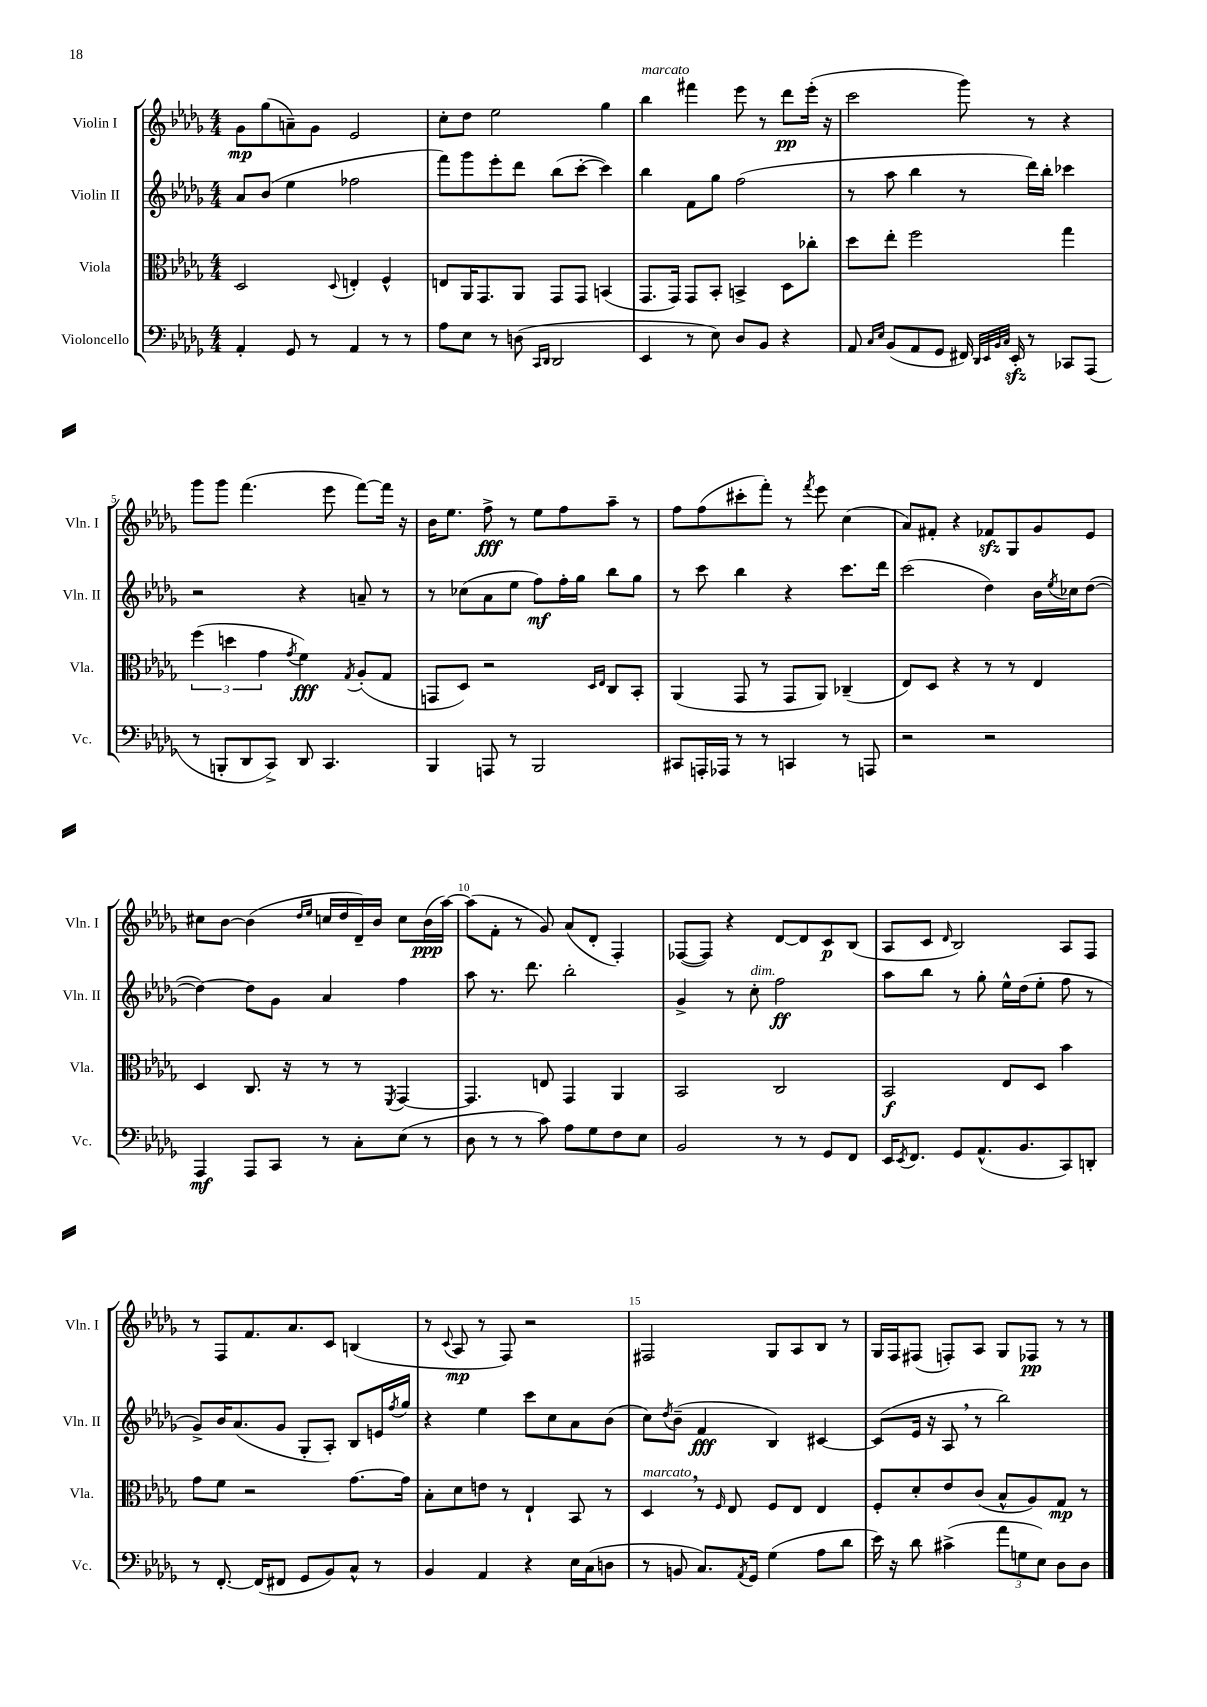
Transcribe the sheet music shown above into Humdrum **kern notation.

**kern	**dynam	**kern	**dynam	**kern	**dynam	**kern	**dynam
*part4	*part4	*part3	*part3	*part2	*part2	*part1	*part1
*staff4	*staff4	*staff3	*staff3	*staff2	*staff2	*staff1	*staff1
*I"Violoncello	*	*I"Viola	*	*I"Violin II	*	*I"Violin I	*
*I'Vc.	*	*I'Vla.	*	*I'Vln. II	*	*I'Vln. I	*
*clefF4	*	*clefC3	*	*clefG2	*	*clefG2	*
*k[b-e-a-d-g-]	*	*k[b-e-a-d-g-]	*	*k[b-e-a-d-g-]	*	*k[b-e-a-d-g-]	*
*M4/4	*	*M4/4	*	*M4/4	*	*M4/4	*
=1	=1	=1	=1	=1	=1	=1	=1
4AA-'/	.	2D-/	.	8a-/L	.	8g-\L	mp
.	.	.	.	(8b-/J	.	(8gg-\	.
8GG-/	.	.	.	4ee-\	.	8an~\)	.
8r	.	.	.	.	.	8g-\J	.
.	.	8qqD-/	.	.	.	.	.
4AA-/	.	4En'/	.	2ff-X\	.	2e-/	.
8r	.	4F^^/	.	.	.	.	.
8r	.	.	.	.	.	.	.
=2	=2	=2	=2	=2	=2	=2	=2
8A-\L	.	8En/L	.	8fff\L)	.	8cc'\L	.
8E-\J	.	16AA-/K	.	8ggg-\	.	8dd-\J	.
.	.	8.GG-/	.	.	.	.	.
8r	.	.	.	8eee-'\	.	2ee-\	.
(8Dn\	.	8AA-/J	.	8ddd-\J	.	.	.
16qqCC/LL	.	.	.	.	.	.	.
16qqDD-/JJ	.	.	.	.	.	.	.
2DD-/	.	8GG-/L	.	(8bb-\L	.	.	.
.	.	8GG-/J	.	[8ccc'\J	.	.	.
.	.	(4BBn/	.	4ccc\])	.	4gg-\	.
=3	=3	=3	=3	=3	=3	=3	=3
!	!	!	!	!	!	!LO:TX:a:i:t=marcato	!
4EE-/	.	8.GG-/L	.	4bb-\	.	4bb-\	.
.	.	16GG-/Jk)	.	.	.	.	.
8r	.	8GG-/L	.	8f\L	.	4fff#X\	.
8E-\)	.	8BB-'/J	.	8gg-\J	.	.	.
8D-/L	.	4BBn^/	.	(2ff\	.	8eee-\	.
8BB-/J	.	.	.	.	.	8r	.
4r	.	8D-\L	.	.	.	8ddd-\L	pp
.	.	8cc-X'\J	.	.	.	(16eee-'\Jk	.
.	.	.	.	.	.	16r	.
=4	=4	=4	=4	=4	=4	=4	=4
8AA-/	.	8dd-\L	.	8r	.	2ccc\	.
16qqC/LL	.	.	.	.	.	.	.
16qqE-/JJ	.	.	.	.	.	.	.
(8BB-/L	.	8ee-'\J	.	8aa-\	.	.	.
8AA-/	.	2ff\	.	4bb-\	.	.	.
8GG-/J	.	.	.	.	.	.	.
16FF#X/)	.	.	.	8r	.	8ggg-\)	.
32qqDD-/LLL	.	.	.	.	.	.	.
32qqEE-/	.	.	.	.	.	.	.
32qqBB-/	.	.	.	.	.	.	.
32qqC/JJJ	.	.	.	.	.	.	.
16EE-zz'/	.	.	.	.	.	.	.
8r	.	.	.	16ddd-\LL)	.	8r	.
.	.	.	.	16bb-'\JJ	.	.	.
8CC-X/L	.	4gg-\	.	4ccc-X\	.	4r	.
(8AAA-/J	.	.	.	.	.	.	.
!!LO:LB:g=z
=5	=5	=5	=5	=5	=5	=5	=5
8r	.	(6ff\	.	2r	.	8ggg-\L	.
8BBBn'/L	.	.	.	.	.	8ggg-\J	.
.	.	6ddn\	.	.	.	.	.
8DD-/	.	.	.	.	.	(4.fff\	.
.	.	6g-\	.	.	.	.	.
8CC^/J)	.	.	.	.	.	.	.
.	.	8qg-/	.	.	.	.	.
8DD-/	.	4f\)	fff	4r	.	.	.
4.CC/	.	.	.	.	.	8eee-\	.
.	.	8qG-/	.	.	.	.	.
.	.	(8A-'/L	.	8an~/	.	[8fff\L)	.
.	.	8G-/J	.	8r	.	16fff\Jk]	.
.	.	.	.	.	.	16r	.
=6	=6	=6	=6	=6	=6	=6	=6
4BBB-/	.	8GGn/L	.	8r	.	16b-\KL	.
.	.	.	.	.	.	8.ee-\J	.
.	.	8D-/J)	.	(8cc-X\L	.	.	.
8AAAn/	.	2r	.	8a-\	.	8ff^\	fff
8r	.	.	.	8ee-\J	.	8r	.
2BBB-/	.	.	.	8ff\L)	mf	8ee-\L	.
.	.	.	.	16ff'\L	.	8ff\	.
.	.	.	.	16gg-\JJ	.	.	.
.	.	16qqD-/LL	.	.	.	.	.
.	.	16qqE-/JJ	.	.	.	.	.
.	.	8C/L	.	8bb-\L	.	8aa-~\J	.
.	.	8BB-'/J	.	8gg-\J	.	8r	.
=7	=7	=7	=7	=7	=7	=7	=7
8CC#X/L	.	(4AA-/	.	8r	.	8ff\L	.
16AAAn'/L	.	.	.	8ccc\	.	(8ff\	.
16AAA-X/JJ	.	.	.	.	.	.	.
8r	.	8GG-/	.	4bb-\	.	8ccc#X'\	.
8r	.	8r	.	.	.	8fff'\J)	.
4CCn/	.	8GG-/L	.	4r	.	8r	.
.	.	.	.	.	.	8qfff/	.
.	.	8AA-/J)	.	.	.	8eee-\	.
8r	.	(4C-X~/	.	8.ccc\L	.	(4cc\	.
8AAAn/	.	.	.	.	.	.	.
.	.	.	.	16ddd-\Jk	.	.	.
=8	=8	=8	=8	=8	=8	=8	=8
2r	.	8E-/L)	.	(2ccc\	.	8a-/L)	.
.	.	8D-/J	.	.	.	8f#X'/J	.
.	.	4r	.	.	.	4r	.
2r	.	8r	.	4dd-\)	.	8f-Xzz/L	.
.	.	8r	.	.	.	8G-/	.
.	.	4E-/	.	16b-\LL	.	8g-/	.
.	.	.	.	8qee-/	.	.	.
.	.	.	.	16cc-X\J	.	.	.
.	.	.	.	([8dd-\J	.	8e-/J	.
!!LO:LB:g=z
=9	=9	=9	=9	=9	=9	=9	=9
4AAA-/	mf	4D-/	.	4dd-\_)	.	8cc#X\L	.
.	.	.	.	.	.	[8b-\J	.
8AAA-/L	.	8.C/	.	8dd-\L]	.	(4b-\]	.
8CC/J	.	.	.	8g-\J	.	.	.
.	.	16r	.	.	.	.	.
.	.	.	.	.	.	16qqdd-/LL	.
.	.	.	.	.	.	16qqee-/JJ	.
8r	.	8r	.	4a-/	.	16ccn/LL	.
.	.	.	.	.	.	16dd-/	.
8C'\L	.	8r	.	.	.	16d-~/)	.
.	.	.	.	.	.	16b-/JJ	.
.	.	8qFF/	.	.	.	.	.
(8E-\J	.	[4GG-/	.	4ff\	.	8cc\L	.
8r	.	.	.	.	.	(16b-\L	ppp
.	.	.	.	.	.	[16aa-\JJ)	.
=10	=10	=10	=10	=10	=10	=10	=10
8D-\	.	4.GG-/]	.	8aa-\	.	(8aa-\L]	.
8r	.	.	.	8.r	.	8f'\J	.
8r	.	.	.	.	.	8r	.
.	.	.	.	8.ddd-\	.	.	.
8c\)	.	8En/	.	.	.	8g-/)	.
8A-\L	.	4GG-/	.	2bb-'\	.	(8a-/L	.
8G-\	.	.	.	.	.	8d-'/J	.
8F\	.	4AA-/	.	.	.	4F'/)	.
8E-\J	.	.	.	.	.	.	.
=11	=11	=11	=11	=11	=11	=11	=11
2BB-/	.	2BB-/	.	4g-^/	.	([8F-X/L	.
.	.	.	.	.	.	8F-/J])	.
.	.	.	.	8r	.	4r	.
!	!	!	!	!LO:TX:a:i:t=dim.	!	!	!
.	.	.	.	8cc'\	.	.	.
8r	.	2C/	.	2ff\	ff	[8d-/L	.
8r	.	.	.	.	.	8d-/]	.
8GG-/L	.	.	.	.	.	8c/	p
8FF/J	.	.	.	.	.	(8B-/J	.
=12	=12	=12	=12	=12	=12	=12	=12
16EE-/KL	.	2BB-/	f	8aa-\L	.	8A-/L	.
8qEE-/	.	.	.	.	.	.	.
8.FF/J	.	.	.	.	.	.	.
.	.	.	.	8bb-\J	.	8c/J	.
.	.	.	.	.	.	16qqd-/	.
8GG-/L	.	.	.	8r	.	2B-/)	.
(8.AA-^^/	.	.	.	8gg-'\	.	.	.
.	.	8E-/L	.	16ee-^^\LL	.	.	.
8.BB-/	.	.	.	(16dd-\J	.	.	.
.	.	8D-/J	.	8ee-'\J	.	.	.
8CC/)	.	4b-\	.	8ff\	.	8A-/L	.
8DDn'/J	.	.	.	8r	.	8F/J	.
!!LO:LB:g=z
=13	=13	=13	=13	=13	=13	=13	=13
8r	.	8g-\L	.	8g-^/L)	.	8r	.
[8.FF'/	.	8f\J	.	16b-/K	.	8F/L	.
.	.	.	.	(8.a-/	.	.	.
.	.	2r	.	.	.	8.f/	.
(16FF/KL]	.	.	.	.	.	.	.
8FF#X/J	.	.	.	8g-/J	.	.	.
.	.	.	.	.	.	8.a-/	.
8GG-/L	.	.	.	8G-'/L	.	.	.
8BB-/)	.	.	.	8A-'/J)	.	8c/J	.
8C^^/J	.	[8.g-\L	.	8B-/L	.	(4Bn/	.
8r	.	.	.	16en/L	.	.	.
.	.	.	.	8qff/	.	.	.
.	.	16g-\Jk]	.	16gg-/JJ	.	.	.
=14	=14	=14	=14	=14	=14	=14	=14
4BB-/	.	8B-'\L	.	4r	.	8r	.
.	.	.	.	.	.	8qqc/	.
.	.	8d-\	.	.	.	8A-/	mp
4AA-/	.	8en\J	.	4ee-\	.	8r	.
.	.	8r	.	.	.	8F/)	.
4r	.	4E-`/	.	8ccc\L	.	2r	.
.	.	.	.	8cc\	.	.	.
16E-\LL	.	8BB-/	.	8a-\	.	.	.
(16C\J	.	.	.	.	.	.	.
8Dn\J	.	8r	.	(8b-\J	.	.	.
=15	=15	=15	=15	=15	=15	=15	=15
!	!	!LO:TX:a:i:t=marcato	!	!	!	!	!
8r	.	4D-,/	.	8cc\L)	.	2F#X/	.
.	.	.	.	8qdd-/	.	.	.
8BBn/	.	.	.	(8b-~\J	.	.	.
8.C/L)	.	8r	.	4f/	fff	.	.
.	.	16qqF/	.	.	.	.	.
.	.	8E-/	.	.	.	.	.
8qAA-/	.	.	.	.	.	.	.
16GG-/Jk	.	.	.	.	.	.	.
(4G-\	.	8F/L	.	4B-/)	.	8G-/L	.
.	.	8E-/J	.	.	.	8A-/	.
8A-\L	.	4E-/	.	[4c#X/	.	8B-/J	.
8d-\J	.	.	.	.	.	8r	.
=16	=16	=16	=16	=16	=16	=16	=16
16e-\)	.	8F'/L	.	(8c#/L]	.	16G-/LL	.
16r	.	.	.	.	.	16F/J	.
8d-\	.	8d-'/	.	16e-/Jk	.	(8F#X/J	.
.	.	.	.	16r	.	.	.
(4c#X^\	.	8e-/	.	8A-,/	.	8Fn'/L)	.
.	.	(8c/J	.	8r	.	8A-/J	.
12a-\L	.	8B-^^/L	.	2bb-\)	.	8G-/L	.
12Gn\	.	.	.	.	.	.	.
.	.	8A-/)	.	.	.	8F-X/J	pp
12E-\J)	.	.	.	.	.	.	.
8D-\L	.	8G-/J	mp	.	.	8r	.
8D-\J	.	8r	.	.	.	8r	.
==	==	==	==	==	==	==	==
*-	*-	*-	*-	*-	*-	*-	*-
